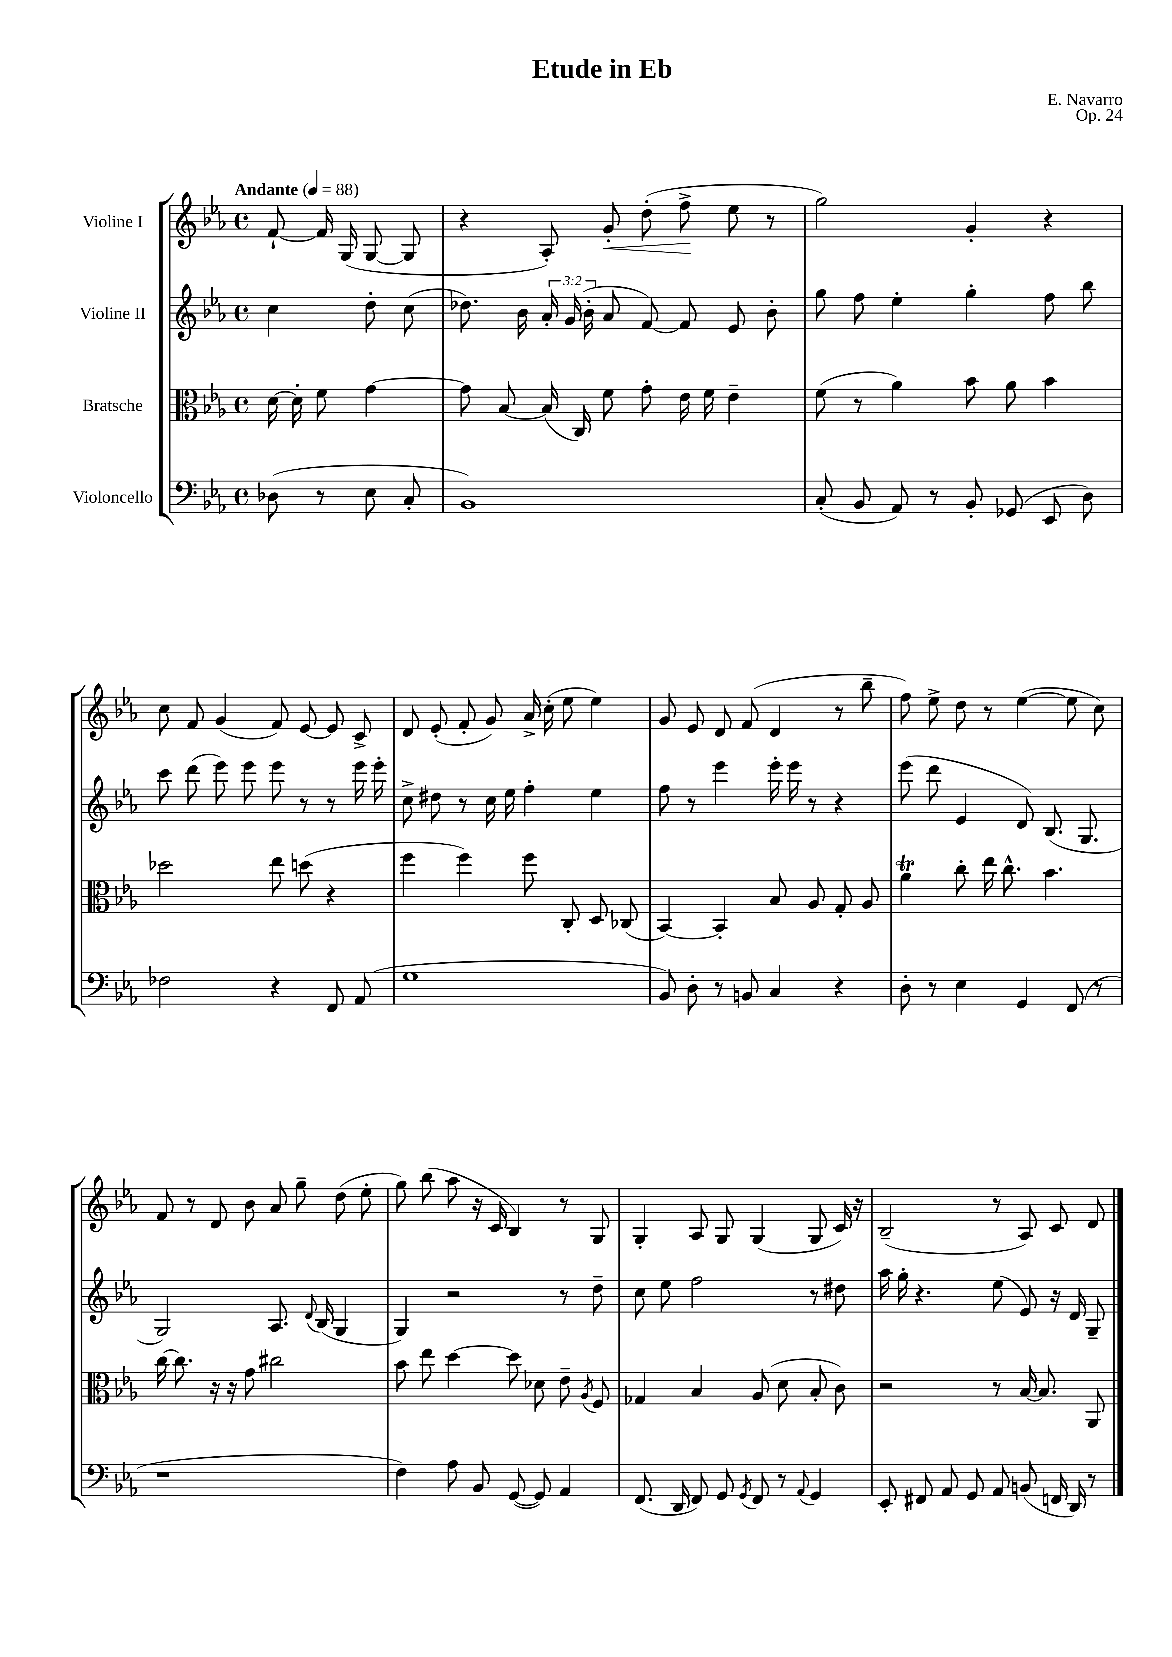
\header { title = "Etude in Eb" composer = "E. Navarro" opus = "Op. 24" }
<<
\new StaffGroup <<
\new Staff = "s0" \with { instrumentName = "Violine I" } {
    \clef treble \key ees \major \defaultTimeSignature \time 4/4 \partial 2 \tempo "Andante" 4 = 88
    \autoBeamOff f'8~-! f'16 g16( g8~ g8 |
    r4 aes8-.) g'8-.\< d''8-.( f''8->\! ees''8 r8 |
    g''2) g'4-. r4 |
    c''8 f'8 g'4( f'8) ees'8~ ees'8 c'8-> |
    d'8 ees'8-.( f'8-. g'8) aes'16-> c''16-.( ees''8 ees''4) |
    g'8 ees'8 d'8 f'8( d'4 r8 bes''8-- |
    f''8) ees''8-> d''8 r8 ees''4~( ees''8 c''8) |
    f'8 r8 d'8 bes'8 aes'8 g''8-- d''8( ees''8-. |
    g''8) bes''8( aes''8 r16 c'16 bes4) r8 g8 |
    g4-. aes8 g8 g4( g8 c'16) r16 |
    bes2--( r8 aes8) c'8 d'8 \bar "|." |
}
\new Staff = "s1" \with { instrumentName = "Violine II" } {
    \clef treble \key ees \major \defaultTimeSignature \time 4/4 \override Staff.TupletNumber.text = #tuplet-number::calc-fraction-text \partial 2
    \autoBeamOff c''4 d''8-. c''8( |
    des''8.) bes'16 \tuplet 3/2 { aes'16-. g'16( bes'16-. } aes'8 f'8~) f'8 ees'8 bes'8-. |
    g''8 f''8 ees''4-. g''4-. f''8 bes''8 |
    c'''8 d'''8( ees'''8) ees'''8 ees'''8 r8 r8 ees'''16 ees'''16-. |
    c''8-> dis''8 r8 c''16 ees''16 f''4-. ees''4 |
    f''8 r8 ees'''4 ees'''16-. ees'''16 r8 r4 |
    ees'''8( d'''8 ees'4 d'8) bes8.( g8. |
    g2) aes8. \appoggiatura { d'8 } bes16( g4 |
    g4) r2 r8 d''8-- |
    c''8 ees''8 f''2 r8 dis''8 |
    aes''16 g''16-. r4. ees''8( ees'8) r16 d'16 g8-- \bar "|." |
}
\new Staff = "s2" \with { instrumentName = "Bratsche" } {
    \clef alto \key ees \major \defaultTimeSignature \time 4/4 \partial 2
    \autoBeamOff d'16~ d'16-. f'8 g'4~ |
    g'8 bes8~ bes16( c16) f'8 g'8-. ees'16 f'16 ees'4-- |
    f'8( r8 aes'4) bes'8 aes'8 bes'4 |
    des''2 ees''8 d''8( r4 |
    f''4 f''4) f''8 c8-. d8 ces8( |
    bes,4~) bes,4-. bes8 aes8 g8-. aes8 |
    aes'4\trill c''8-. ees''16 c''8.-^ bes'4. |
    c''16~ c''8. r16 r16 g'8 cis''2 |
    bes'8 ees''8 d''4~ d''8 des'8 ees'8-- \acciaccatura { aes8 } f8 |
    ges4 bes4 aes8( d'8 bes8-. c'8) |
    r2 r8 bes16~ bes8. aes,8 \bar "|." |
}
\new Staff = "s3" \with { instrumentName = "Violoncello" } {
    \clef bass \key ees \major \defaultTimeSignature \time 4/4 \partial 2
    \autoBeamOff des8( r8 ees8 c8-. |
    bes,1) |
    c8-.( bes,8 aes,8) r8 bes,8-. ges,8( ees,8 d8) |
    fes2 r4 f,8 aes,8( |
    g1 |
    bes,8) d8-. r8 b,8 c4 r4 |
    d8-. r8 ees4 g,4 f,8( r8 |
    r1 |
    f4) aes8 bes,8 g,8~( g,8) aes,4 |
    f,8.( d,16 f,8) g,8 \acciaccatura { g,8 } f,8 r8 \appoggiatura { aes,8 } g,4 |
    ees,8-. fis,8 aes,8 g,8 aes,8 b,8( f,16 d,16) r8 \bar "|." |
}
>>
>>
\layout { \context { \Score \remove "Bar_number_engraver" } }
